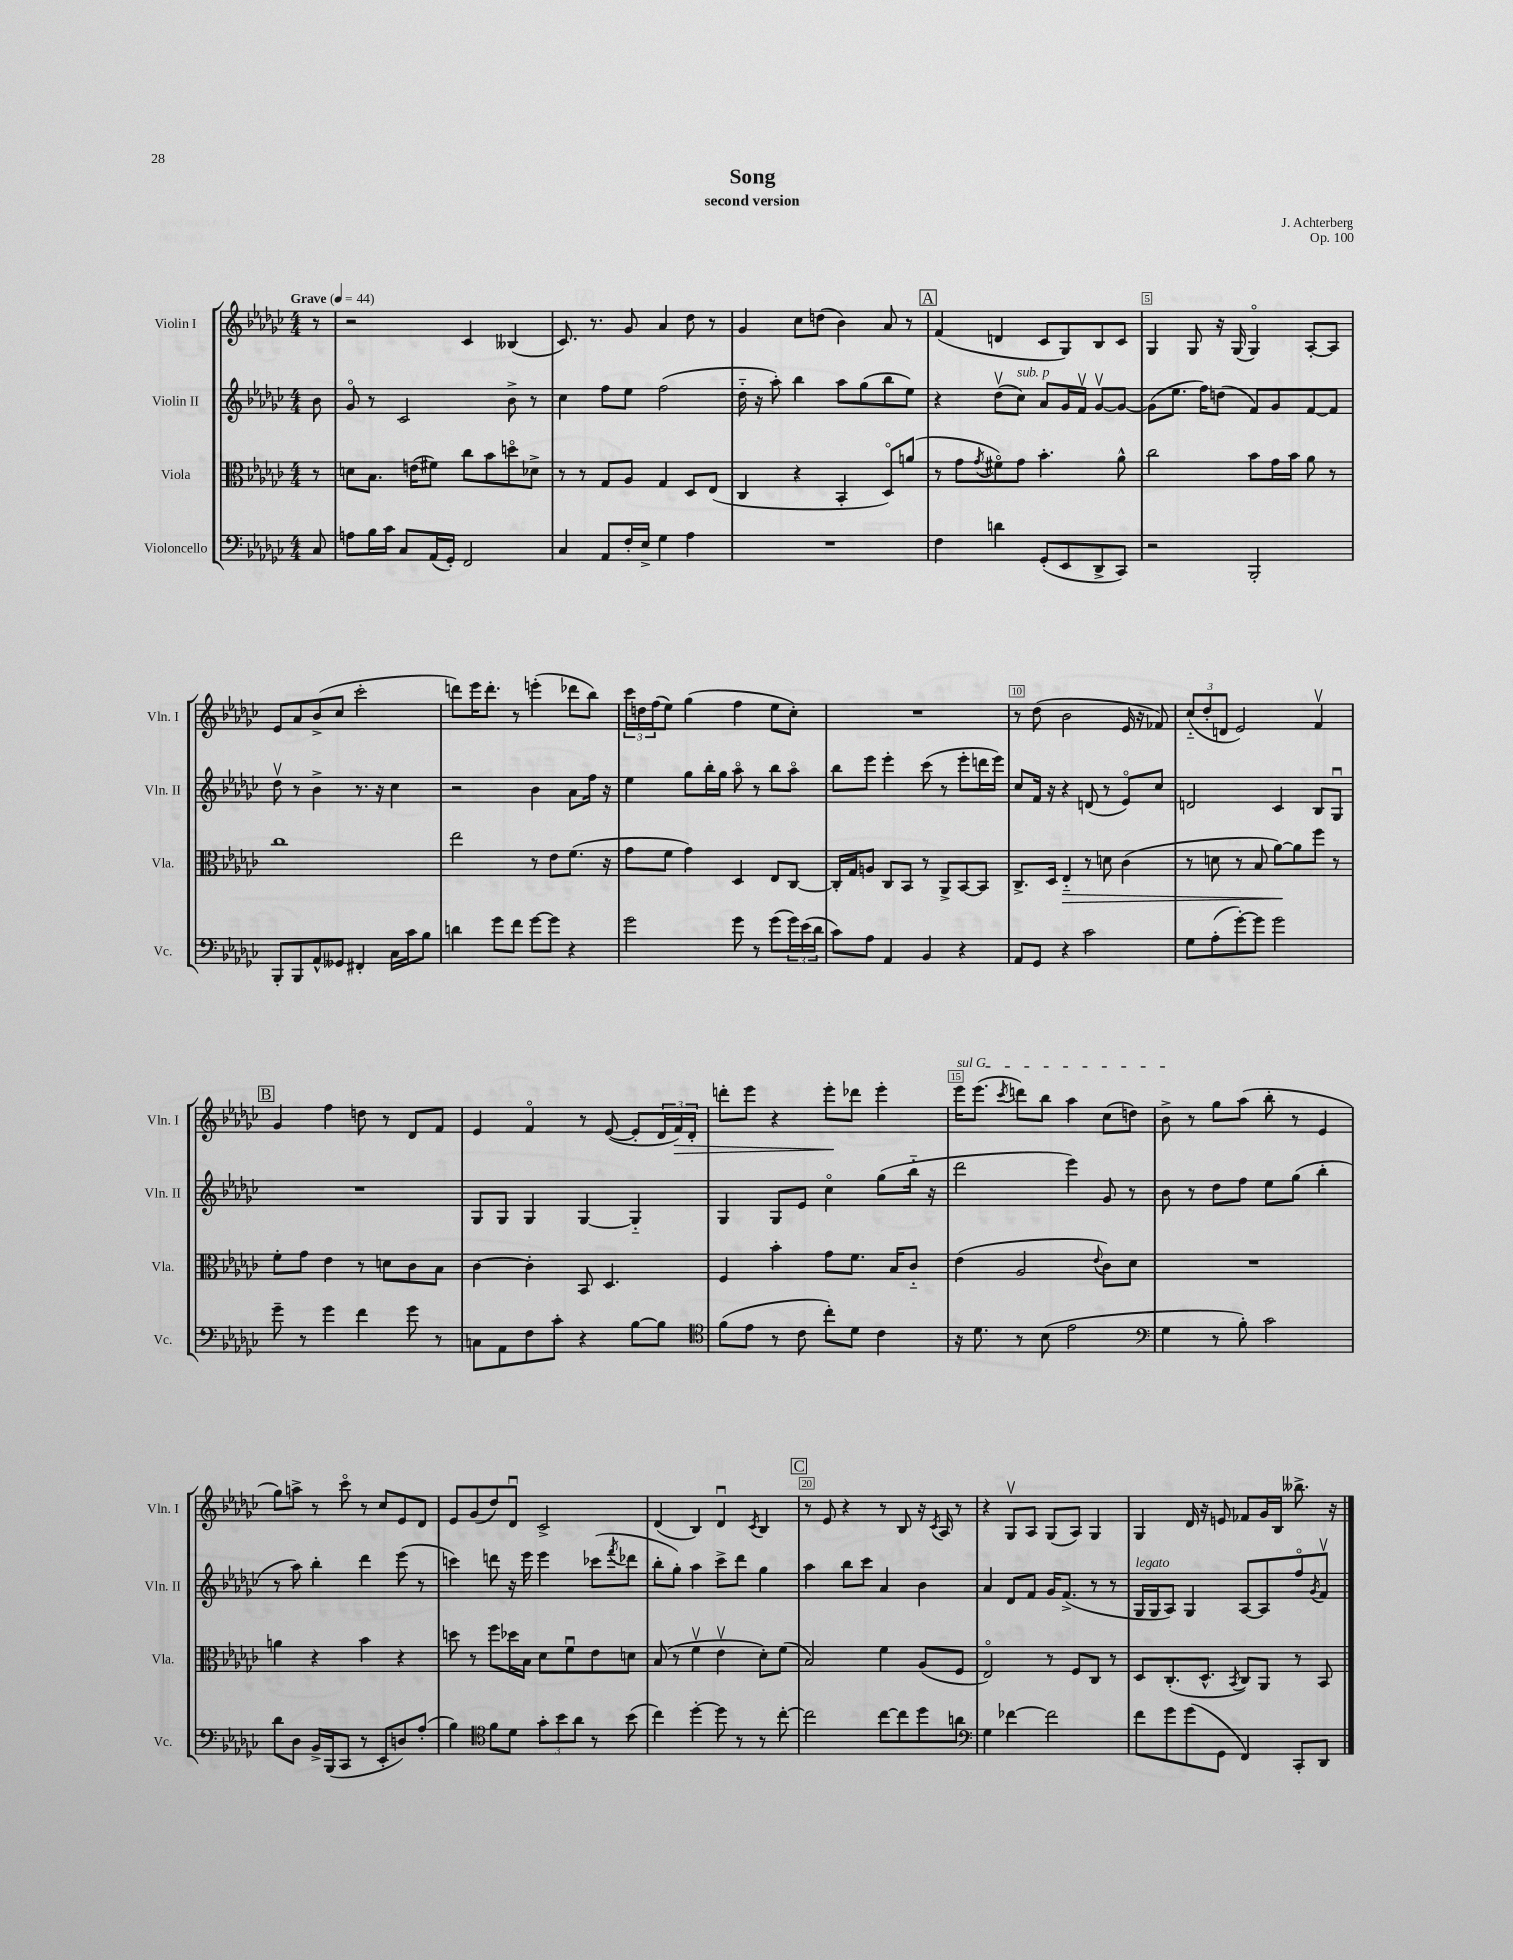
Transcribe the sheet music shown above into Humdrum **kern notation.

**kern	**kern	**dynam	**kern	**kern	**dynam
*part4	*part3	*part3	*part2	*part1	*part1
*staff4	*staff3	*staff3	*staff2	*staff1	*staff1
*I"Violoncello	*I"Viola	*	*I"Violin II	*I"Violin I	*
*I'Vc.	*I'Vla.	*	*I'Vln. II	*I'Vln. I	*
*clefF4	*clefC3	*	*clefG2	*clefG2	*
*k[b-e-a-d-g-c-]	*k[b-e-a-d-g-c-]	*	*k[b-e-a-d-g-c-]	*k[b-e-a-d-g-c-]	*
*M4/4	*M4/4	*	*M4/4	*M4/4	*
*MM44	*MM44	*	*MM44	*MM44	*
=	=	=	=	=	=
!	!	!	!	!LO:TX:a:B:t=Grave	!
8C-/	8r	.	8b-\	8r	.
=1	=1	=1	=1	=1	=1
8An\L	8dn\L	.	8g-/	2r	.
16B-\L	8.B-\J	.	8r	.	.
16c-\JJ	.	.	.	.	.
8C-/L	.	.	2c-/	.	.
.	(16en\KL	.	.	.	.
(16AA-/L	8f#X\J)	.	.	.	.
16GG-'/JJ)	.	.	.	.	.
2FF/	8cc-\L	.	.	4c-/	.
.	8b-\	.	.	.	.
.	8ddn\	.	8b-^\	(4B--X/	.
.	8d-X^\J	.	8r	.	.
=2	=2	=2	=2	=2	=2
4C-/	8r	.	4cc-\	8.c-/)	.
.	8r	.	.	.	.
.	.	.	.	8.r	.
8AA-/L	8G-/L	.	8ff\L	.	.
16F'/L	8A-/J	.	8ee-\J	8g-/	.
16E-^/JJ	.	.	.	.	.
4G-\	4G-/	.	(2ff\	4a-/	.
4A-\	8D-/L	.	.	8dd-\	.
.	(8E-/J	.	.	8r	.
=3	=3	=3	=3	=3	=3
1r	4C-/	.	16dd-\	4g-/	.
.	.	.	16r	.	.
.	.	.	8aa-'\)	.	.
.	4r	.	4bb-\	8cc-\L	.
.	.	.	.	(8ddn\J	.
.	4BB-'/	.	8aa-\L	4b-\)	.
.	.	.	(8gg-\	.	.
.	8D-/L)	.	8bb-\	8a-/	.
.	(8an/J	.	8ee-\J)	8r	.
!!LO:REH:place=s1:t=A
=4	=4	=4	=4	=4	=4
4F\	8r	.	4r	(4f/	.
.	8g-\L	.	.	.	.
.	8qg-/	.	.	.	.
4dn\	8f#X\)	.	(8dd-v\L	4dn/	.
!	!	!	!LO:TX:a:i:t=sub. p	!	!
.	8g-\J	.	8cc-\J)	.	.
(8GG-'/L	4.b-'\	.	8a-/L	8c-/L	.
8EE-/	.	.	16g-/L	8G-/)	.
.	.	.	16fv/JJ	.	.
8DD-^/	.	.	[8g-v/L	8B-/	.
8CC-/J)	8a-^^\	.	8g-/J_	8c-/J	.
=5	=5	=5	=5	=5	=5
2r	2cc-\	.	(8g-\L]	4G-/	.
.	.	.	8.ee-\J	.	.
.	.	.	.	8G-/	.
.	.	.	16ff\KL)	.	.
.	.	.	(8ddn\J	16r	.
.	.	.	.	(16G-/	.
2BBB-'/	8b-\L	.	8f/L)	4G-/)	.
.	16g-\L	.	8g-/	.	.
.	16b-\JJ	.	.	.	.
.	8a-\	.	[8f/	[8A-'/L	.
.	8r	.	8f/J]	8A-/J]	.
!!LO:LB:g=z
=6	=6	=6	=6	=6	=6
8BBB-'/L	1cc-	.	8dd-v\	8e-/L	.
8BBB-/	.	.	8r	8a-/	.
8AA-^^/	.	.	4b-^\	(8b-^/	.
8GG--X/J	.	.	.	8cc-/J	.
4FF#X'/	.	.	8.r	2ccc-'\	.
.	.	.	16r	.	.
16C-\LL	.	.	4cc-\	.	.
16c-\J	.	.	.	.	.
8B-\J	.	.	.	.	.
=7	=7	=7	=7	=7	=7
4dn\	2ee-\	.	2r	8dddn\L)	.
.	.	.	.	16eee-\K	.
.	.	.	.	8.ddd'\J	.
8g-\L	.	.	.	.	.
8f\J	.	.	.	8r	.
[8g-\L	8r	.	4b-\	(4eeen'\	.
8g-\J]	8e-\L	.	.	.	.
4r	(8.f\J	.	8a-\L	8ddd-X\L	.
.	.	.	16ff\Jk	8bb-\J)	.
.	16r	.	16r	.	.
=8	=8	=8	=8	=8	=8
2g-\	8g-\L	.	4ee-\	24ccc-\LL	.
.	.	.	.	24ddn\	.
.	.	.	.	(24ff\J	.
.	8f\J	.	.	8ee-\J)	.
.	4g-\)	.	8gg-\L	(4gg-\	.
.	.	.	16bb-'\L	.	.
.	.	.	16gg-\JJ	.	.
8g-\	4D-/	.	8aa-\	4ff\	.
8r	.	.	8r	.	.
(8g-\L	8E-/L	.	8bb-\L	8ee-\L	.
24g-\L)	[8C-/J	.	8aa-\J	8cc-'\J)	.
(24e-\	.	.	.	.	.
24d-\JJ	.	.	.	.	.
=9	=9	=9	=9	=9	=9
8c-\L)	16C-'/LL]	.	8bb-\L	1r	.
.	16G-/J	.	.	.	.
8A-\J	8An/J	.	8eee-\J	.	.
4AA-/	8C-/L	.	4eee-'\	.	.
.	8BB-/J	.	.	.	.
4BB-/	8r	.	(8ccc-\	.	.
.	8AA-^/L	.	8r	.	.
4r	[8BB-/	.	8eee-'\L	.	.
.	8BB-/J]	.	16dddn\L	.	.
.	.	.	16eee-\JJ)	.	.
=10	=10	=10	=10	=10	=10
8AA-/L	8.C-^/L	.	8cc-/L	8r	.
8GG-/J	.	.	16f/Jk	(8dd-\	.
.	16D-/Jk	.	16r	.	.
!	!	!LO:HP:b	!	!	!
4r	4E-/	>	4r	2b-\	.
2c-\	8r	.	(8dn/	.	.
.	8dn\	.	8r	.	.
.	(4c-\	.	8e-/L)	16e-/	.
.	.	.	.	16r	.
.	.	.	8cc-/J	8f-X/)	.
=11	=11	=11	=11	=11	=11
8G-\L	8r	.	2dn/	(12cc-/L	.
.	.	.	.	12dd-'/	.
(8A-'\	8dn\	.	.	.	.
.	.	.	.	12dn/J	.
[8g-'\)	8r	.	.	2e-/)	.
8g-\J]	8B-/	.	.	.	.
2g-\	[8a-\L)	.	4c-/	.	.
.	8a-\]	]	.	.	.
.	8ff\J	.	8B-/L	4fv/	.
.	8r	.	8G-u/J	.	.
!!LO:LB:g=z
!!LO:REH:place=s1:t=B
=12	=12	=12	=12	=12	=12
8g-~\	8f'\L	.	1r	4g-/	.
8r	8g-\J	.	.	.	.
4g-\	4e-\	.	.	4ff\	.
4f\	8r	.	.	8ddn\	.
.	8dn\L	.	.	8r	.
8g-\	8c-\	.	.	8d-/L	.
8r	8B-\J	.	.	8f/J	.
=13	=13	=13	=13	=13	=13
8Cn\L	[4c-\	.	8G-/L	4e-/	.
8AA-\	.	.	8G-/J	.	.
8F\	4c-'\]	.	4G-/	4f/	.
8c-'\J	.	.	.	.	.
4r	8BB-/	.	[4G-/	8r	.
.	4.D-/	.	.	([8e-/	.
[8B-\L	.	.	4G-/]	8e-'/L]	.
8B-\J]	.	.	.	24d-/L	.
!	!	!	!	!	!LO:HP:b
.	.	.	.	24f/)	>
.	.	.	.	24d-'/JJ	.
=14	=14	=14	=14	=14	=14
*clefC4	*	*	*	*	*
(8f\L	4F/	.	4G-/	8dddn'\L	.
8e-\J	.	.	.	8eee-\J	.
8r	4b-'\	.	8G-/L	4r	.
8c-\	.	.	8e-/J	.	.
8cc-'\L)	8g-\L	.	4cc-\	8eee-'\L	.
8d-\J	8.f\J	.	.	8ddd-X\J	]
4c-\	.	.	(8gg-\L	4eee-'\	.
.	16B-/KL	.	.	.	.
.	8c-/J	.	16bb-\Jk	.	.
.	.	.	16r	.	.
=15	=15	=15	=15	=15	=15
!	!	!	!	!LO:TX:a:i:t=sul G	!
16r	(4e-\	.	2ddd-\	16eee-\KL	.
8.d-\	.	.	.	(8.eee-\J	.
.	.	.	.	8qccc-/	.
8r	2A-/	.	.	8dddn\L)	.
(8B-\	.	.	.	8bb-\J	.
2e-\	.	.	4eee-\)	4aa-\	.
.	8qqe-/	.	.	.	.
.	8c-\L)	.	8g-/	(8cc-\L	.
.	8d-\J	.	8r	8ddn\J)	.
=16	=16	=16	=16	=16	=16
*clefF4	*	*	*	*	*
4G-\	1r	.	8b-\	8b-^\	.
.	.	.	8r	8r	.
8r	.	.	8dd-\L	8gg-\L	.
8B-'\)	.	.	8ff\J	(8aa-\J	.
2c-\	.	.	8ee-\L	8bb-'\	.
.	.	.	(8gg-\J	8r	.
.	.	.	4bb-'\	4e-/	.
!!LO:LB:g=z
=17	=17	=17	=17	=17	=17
8d-\L	4an\	.	8r	8gg-\L)	.
8D-\J	.	.	8aa-\)	8aan^\J	.
16BB-^/LL	4r	.	4bb-'\	8r	.
(16BBB-/J	.	.	.	.	.
8CC-/J	.	.	.	8ccc-\	.
8r	4b-\	.	4ddd-\	8r	.
8EE-'/L	.	.	.	8cc-/L	.
8Dn/)	4r	.	(8eee-\	8e-/	.
(8A-'/J	.	.	8r	8d-/J	.
=18	=18	=18	=18	=18	=18
4B-\)	8ddn\	.	4cccn\)	8e-/L	.
.	8r	.	.	(8g-/	.
*clefC4	*	*	*	*	*
8f\L	8ff\L	.	8dddn\	8dd-/)	.
8d-\J	16dd-X\L	.	16r	8d-u/J	.
.	16B-\JJ	.	16eee-\	.	.
12g-'\L	8d-\L	.	4eee-\	2c-^/	.
12b-\	.	.	.	.	.
.	8fu\	.	.	.	.
12a-\J	.	.	.	.	.
8r	8e-\	.	(8ccc-X\L	.	.
.	.	.	8qfff/	.	.
(8b-\	8dn\J	.	8ddd-X\J	.	.
=19	=19	=19	=19	=19	=19
4cc-\)	(8B-/	.	8bb-'\L	(4d-/	.
.	8r	.	8gg-'\J)	.	.
[4dd-'\	4fv\	.	4aa-\	4B-/)	.
8dd-\]	4e-v\	.	8ccc-^\L	4d-u/	.
8r	.	.	8ddd-\J	.	.
.	.	.	.	8qc-/	.
8r	8d-'\L)	.	4gg-\	4B-/	.
[8cc-'\	(8f\J	.	.	.	.
!!LO:REH:place=s1:t=C
=20	=20	=20	=20	=20	=20
2cc-\]	2B-/)	.	4aa-\	8r	.
.	.	.	.	8e-/	.
.	.	.	8bb-\L	4r	.
.	.	.	8ccc-\J	.	.
[8cc-\L	4f\	.	4a-/	8r	.
8cc-\]	.	.	.	8B-/	.
8dd-\	(8A-/L	.	4b-\	16r	.
.	.	.	.	8qc-/	.
.	.	.	.	16A-/	.
8an\J	8F/J	.	.	8r	.
=21	=21	=21	=21	=21	=21
*clefF4	*	*	*	*	*
4G-\	2E-/)	.	4a-/	4r	.
[4f-X\	.	.	8d-/L	8G-v/L	.
.	.	.	8f/J	8A-/J	.
2f-\]	8r	.	16g-/KL	(8G-/L	.
.	.	.	(8.f^/J	.	.
.	8F/L	.	.	8A-/J)	.
.	8C-/J	.	8r	4G-/	.
.	8r	.	8r	.	.
=22	=22	=22	=22	=22	=22
!	!	!	!LO:TX:a:i:t=legato	!	!
8f\L	8D-/L	.	16G-/LL	4G-/	.
.	.	.	16G-/J	.	.
8g-\	(8.C-'/	.	8A-/J)	.	.
(8g-\	.	.	4G-/	16d-/	.
.	8.D-^^/J	.	.	16r	.
8GG-\J	.	.	.	8en/	.
.	8qBB-/	.	.	.	.
4FF/)	8C-/L)	.	[8A-/L	8f-X/L	.
.	8AA-/J	.	8A-/]	16g-/L	.
.	.	.	.	16B-/JJ	.
8CC-'/L	8r	.	8ff/	8.bb--X^\	.
.	.	.	8qg-/	.	.
8DD-/J	8BB-/	.	8fv/J	.	.
.	.	.	.	16r	.
==	==	==	==	==	==
*-	*-	*-	*-	*-	*-
